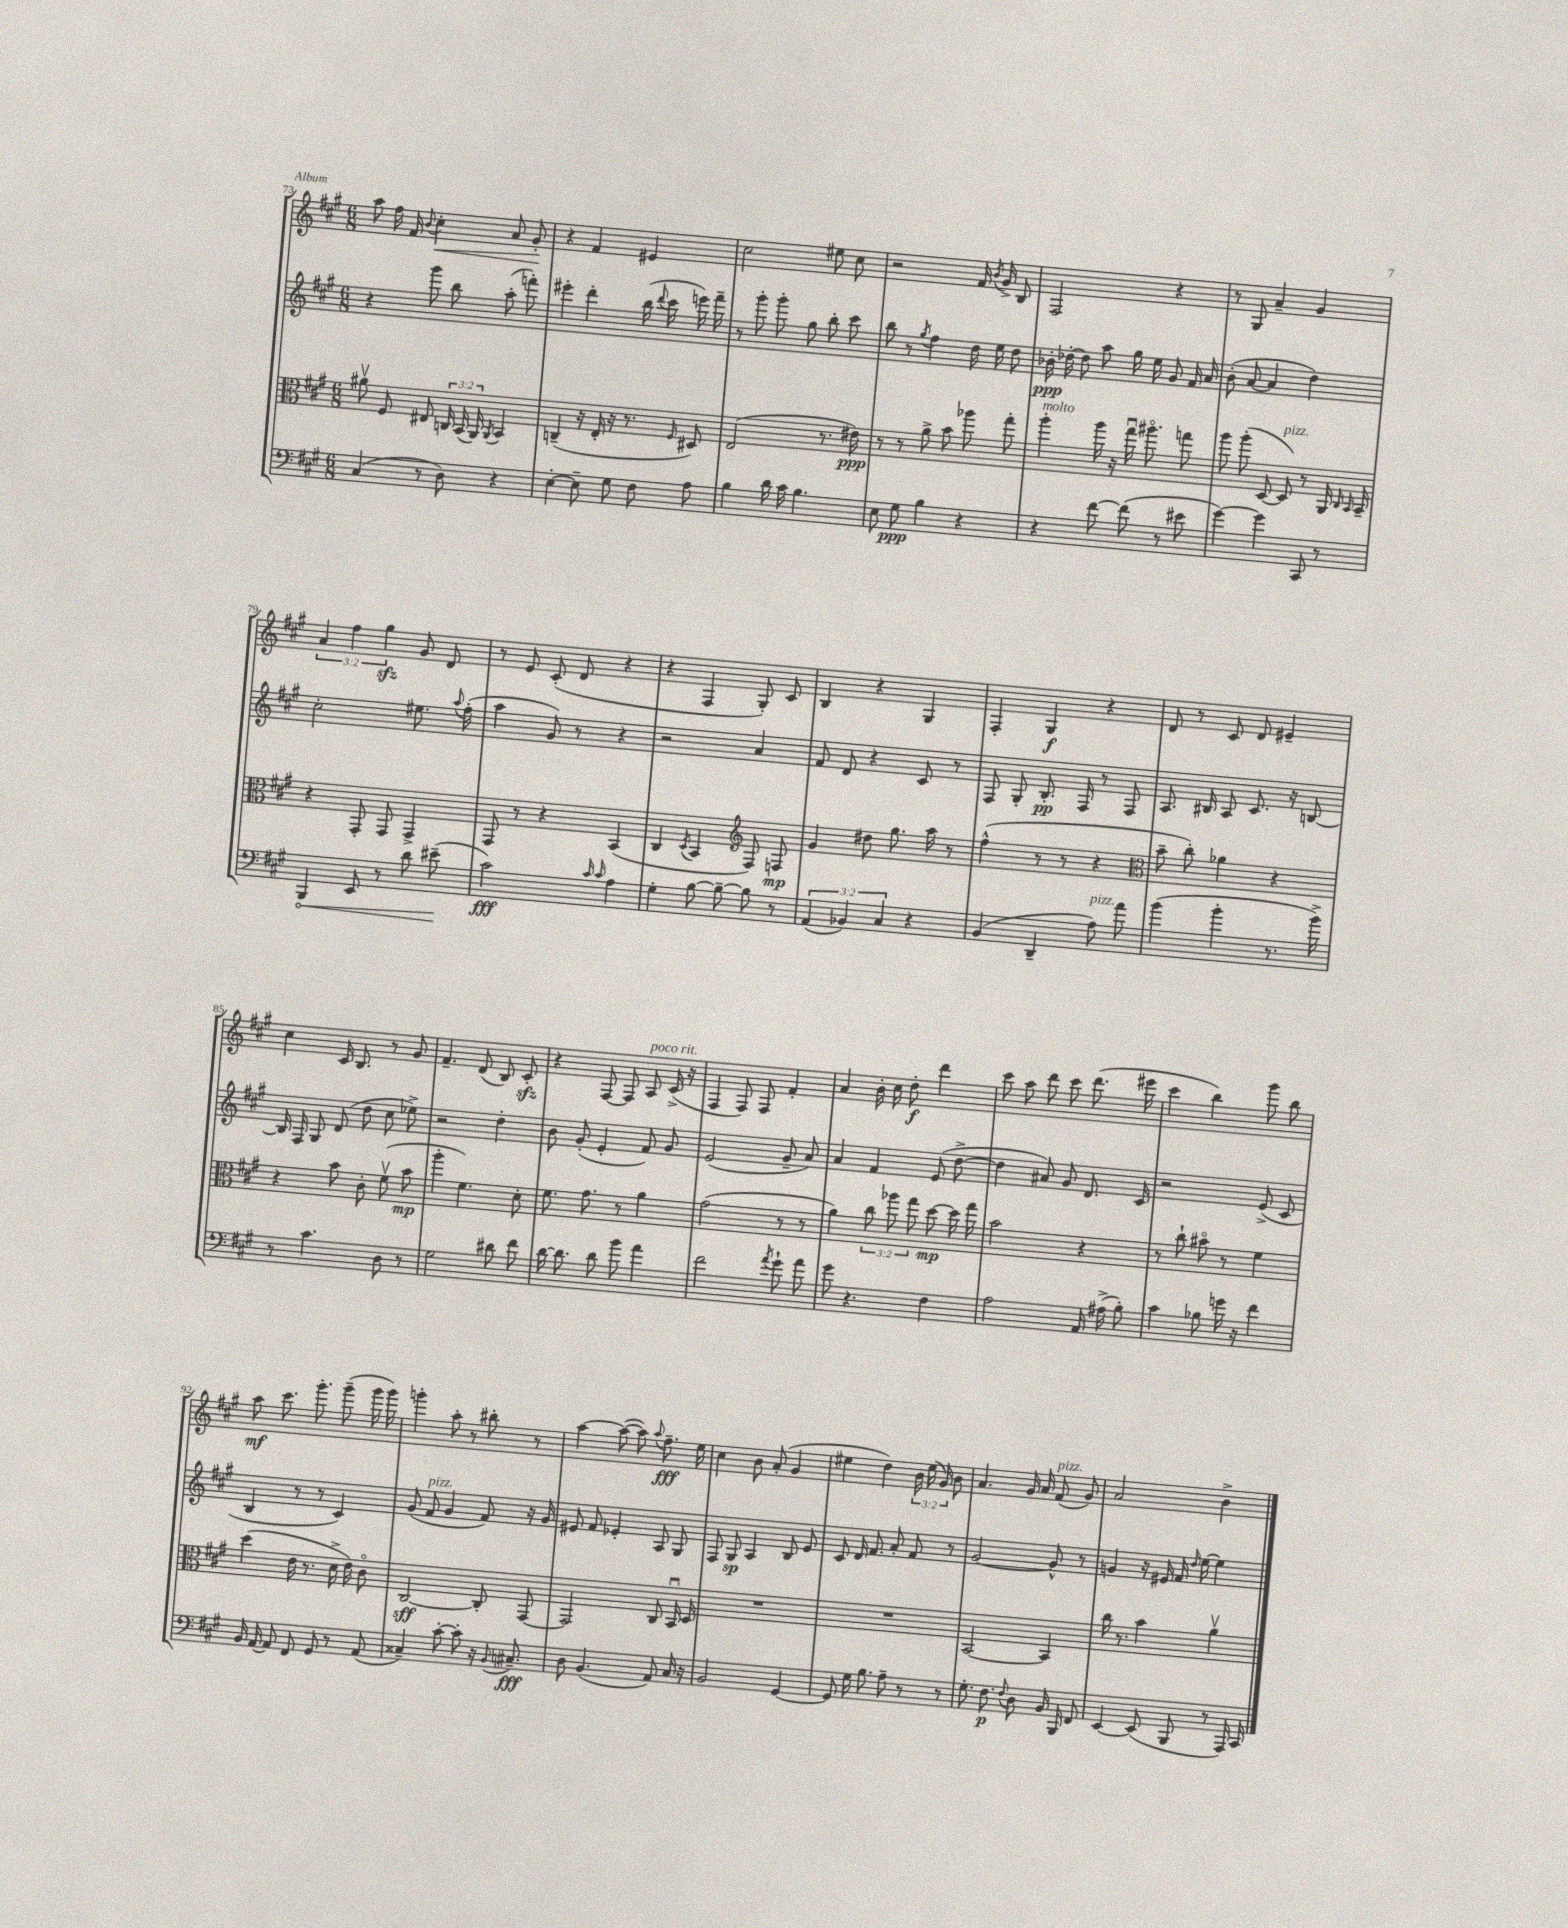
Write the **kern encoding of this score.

**kern	**dynam	**kern	**dynam	**kern	**dynam	**kern	**dynam
*part4	*part4	*part3	*part3	*part2	*part2	*part1	*part1
*staff4	*staff4	*staff3	*staff3	*staff2	*staff2	*staff1	*staff1
*clefF4	*	*clefC3	*	*clefG2	*	*clefG2	*
*k[f#c#g#]	*	*k[f#c#g#]	*	*k[f#c#g#]	*	*k[f#c#g#]	*
*M6/8	*	*M6/8	*	*M6/8	*	*M6/8	*
=73	=73	=73	=73	=73	=73	=73	=73
(4C#/	.	8a#Xv\	.	4r	.	8aa\	.
.	.	8F#/	.	.	.	16ff#\	.
.	.	.	.	.	.	16f#/	.
.	.	.	.	.	.	8qqb/	.
!	!	!	!	!	!	!	!LO:HP:b
8r	.	8E#X/	.	8ggg#\	.	4cc#'\	<
8D\)	.	24Cn/	.	8bb\	.	.	.
.	.	(24BB/	.	.	.	.	.
.	.	24AA/)	.	.	.	.	.
.	.	8qAA/	.	.	.	.	.
4r	.	4BB/	.	(8aa'\	.	8a/	.
.	.	.	.	8fffn'\)	.	8g#'/	.
.	.	.	.	.	.	.	[
=74	=74	=74	=74	=74	=74	=74	=74
[4E'\	.	(4Cn~/	.	4eee#X'\	.	4r	.
8E~\]	.	16r	.	4ddd'\	.	4f#/	.
.	.	16E'/	.	.	.	.	.
8G#\	.	16r	.	.	.	.	.
.	.	8.r	.	.	.	.	.
8F#\	.	.	.	(16bb\	.	4e#X/	.
.	.	.	.	8qqddd/	.	.	.
.	.	.	.	16ccc#\	.	.	.
.	.	16qqF#/	.	.	.	.	.
8A\	.	8D#X/)	.	16eeen\)	.	.	.
.	.	.	.	16fff#~\	.	.	.
=75	=75	=75	=75	=75	=75	=75	=75
4B\	.	(2E/	.	8r	.	2cc#\	.
.	.	.	.	8ggg#'\	.	.	.
16d\	.	.	.	8ggg#'\	.	.	.
16c#\	.	.	.	.	.	.	.
4.B\	.	.	.	8gg#\	.	.	.
.	.	8.r	.	8bb'\	.	8ee#X\	.
.	.	.	.	8ccc#\	.	8cc#\	.
.	.	16e#X\)	ppp	.	.	.	.
=76	=76	=76	=76	=76	=76	=76	=76
8E\	.	8r	.	8bb\	.	2r	.
8G#\	ppp	8r	.	8r	.	.	.
.	.	.	.	8qgg#/	.	.	.
4B\	.	8a^\	.	4ff#\	.	.	.
.	.	8b\	.	.	.	.	.
4r	.	8aa-X\	.	16dd\	.	16f#/	.
.	.	.	.	.	.	8qb/	.
.	.	.	.	16ee\	.	16g#^/	.
.	.	8gg#'\	.	8dd\	.	8B/	.
=77	=77	=77	=77	=77	=77	=77	=77
!	!	!LO:TX:a:i:t=molto	!	!	!	!	!
4r	.	4aa'\	.	16b-X'\	ppp	2F#/	.
.	.	.	.	[16dd-X'\	.	.	.
.	.	.	.	8dd-\]	.	.	.
[8f#\	.	16aa\	.	8aa\	.	.	.
.	.	16r	.	.	.	.	.
(8f#\]	.	16gg#u\	.	16gg#\	.	.	.
.	.	8.aa#X\	.	16ee\	.	.	.
8r	.	.	.	8g#/	.	4r	.
8e#X\	.	8ggn\	.	16f#/	.	.	.
.	.	.	.	16a/	.	.	.
=78	=78	=78	=78	=78	=78	=78	=78
[4g#\)	.	8aa\	.	(8b'\	.	8r	.
.	.	(8aa'\	.	[8a/	.	8G#/	.
4g#\]	.	[8D/	.	4a/]	.	4a~/	.
!	!	!LO:TX:a:i:t=pizz.	!	!	!	!	!
.	.	8D/])	.	.	.	.	.
8CC#/	.	8r	.	4dd\)	.	4g#/	.
8r	.	16AA/	.	.	.	.	.
.	.	16qqC#/	.	.	.	.	.
.	.	16qqBB/	.	.	.	.	.
.	.	16BB~/	.	.	.	.	.
!!LO:LB:g=z
=79	=79	=79	=79	=79	=79	=79	=79
!	!LO:HP:b	!	!	!	!	!	!
4BBB/	<	4r	.	2cc#'\	.	6a/	.
.	.	.	.	.	.	6ff#\	.
8EE/	.	8GG#'/	.	.	.	.	.
.	.	.	.	.	.	6gg#zz\	.
8r	.	8GG#/	.	.	.	.	.
8d\	.	4GG#^/	.	8.ee#X\	.	8g#/	.
(8e#X~\	.	.	.	.	.	8d/	.
.	.	.	.	8qqaa/	.	.	.
.	.	.	.	(16ff#'\	.	.	.
.	[	.	.	.	.	.	.
=80	=80	=80	=80	=80	=80	=80	=80
2c#\)	fff	8GG#/	.	4aa\	.	8r	.
.	.	8r	.	.	.	8e/	.
.	.	4r	.	8g#/)	.	(8c#'/	.
.	.	.	.	8r	.	8d/	.
16qqc#/	.	.	.	.	.	.	.
16qqc#/	.	.	.	.	.	.	.
4A\	.	(4BB/	.	4r	.	4r	.
=81	=81	=81	=81	=81	=81	=81	=81
4G#'\	.	4C#/	.	2r	.	4r	.
.	.	8qD/	.	.	.	.	.
[8B\	.	4BB/	.	.	.	4F#/	.
8B~\_	.	.	.	.	.	.	.
*	*	*clefG2	*	*	*	*	*
8B\]	.	8F#/)	.	4a/	.	8G#'/)	.
8r	.	8Fn/	mp	.	.	8c#/	.
=82	=82	=82	=82	=82	=82	=82	=82
(6AA/	.	4g#/	.	8f#/	.	4B/	.
.	.	.	.	8d/	.	.	.
6BB-X/)	.	.	.	.	.	.	.
.	.	8dd#X\	.	4r	.	4r	.
6C#/	.	.	.	.	.	.	.
.	.	8.gg#\	.	.	.	.	.
4r	.	.	.	8c#/	.	4G#/	.
.	.	16aa\	.	.	.	.	.
.	.	8r	.	8r	.	.	.
=83	=83	=83	=83	=83	=83	=83	=83
(4BB/	.	(4ff#^^\	.	8F#/	.	4F#'/	.
.	.	.	.	8G#'/	.	.	.
4DD~/	.	8r	.	8.B'/	pp	4G#/	f
.	.	8r	.	.	.	.	.
.	.	.	.	16F#/	.	.	.
!LO:TX:a:i:t=pizz.	!	!	!	!	!	!	!
8A\)	.	4r	.	8r	.	4r	.
8a\	.	.	.	8F#/	.	.	.
=84	=84	=84	=84	=84	=84	=84	=84
*	*	*clefC3	*	*	*	*	*
(4b\	.	8b~\	.	8.A/	.	8d/	.
.	.	8cc#'\)	.	.	.	8r	.
.	.	.	.	16B#X/	.	.	.
4b'\	.	4a-X\	.	8A/	.	8c#/	.
.	.	.	.	8.c#/	.	8d/	.
8.r	.	4r	.	.	.	4e#X~/	.
.	.	.	.	16r	.	.	.
.	.	.	.	[8Bn/	.	.	.
16b^\)	.	.	.	.	.	.	.
!!LO:LB:g=z
=85	=85	=85	=85	=85	=85	=85	=85
8r	.	4r	.	16B/]	.	4cc#\	.
.	.	.	.	16F#/	.	.	.
4.c#\	.	.	.	8G#/	.	.	.
.	.	8b\	.	(8d/	.	16c#/	.
.	.	.	.	.	.	8.B/	.
.	.	8c#'\	.	8dd\	.	.	.
8D\	.	(8f#v\	.	8cc#\	.	8r	.
8r	.	8b\	mp	8ee-X^\)	.	8g#/	.
=86	=86	=86	=86	=86	=86	=86	=86
2G#\	.	4aa'\	.	2r	.	4.f#~/	.
.	.	4.f#\)	.	.	.	.	.
.	.	.	.	.	.	(8d/	.
8d#X\	.	.	.	4dd'\	.	8B/)	.
8f#\	.	8d'\	.	.	.	8c#zz'/	.
=87	=87	=87	=87	=87	=87	=87	=87
[16d\	.	8.f#\	.	8b\	.	4r	.
8.d\]	.	.	.	.	.	.	.
.	.	.	.	(8g#'/	.	.	.
.	.	8.g#\	.	.	.	.	.
8d\	.	.	.	4e'/	.	[8F#/	.
8b\	.	8r	.	.	.	8F#/]	.
!	!	!	!	!	!	!LO:TX:a:i:t=poco rit.	!
4a\	.	4a\	.	8f#/)	.	8A/	.
.	.	.	.	8g#/	.	(16c#^/	.
.	.	.	.	.	.	16r	.
=88	=88	=88	=88	=88	=88	=88	=88
2f#\	.	(2g#\	.	(2e/	.	4F#/	.
.	.	.	.	.	.	8F#/)	.
.	.	.	.	.	.	8F#/	.
8qa/	.	.	.	.	.	.	.
8g#`\	.	8r	.	8g#~/	.	4f#'/	.
8a\	.	8r	.	8a/)	.	.	.
=89	=89	=89	=89	=89	=89	=89	=89
8g#\	.	4a\)	.	4a/	.	4a/	.
4.r	.	.	.	.	.	.	.
.	.	12cc#\	.	4f#/	.	16b'\	.
.	.	.	.	.	.	16cc#\	.
.	.	12aa-X\	.	.	.	.	.
.	.	.	.	.	.	8dd'\	f
.	.	12gg#\	.	.	.	.	.
4F#\	.	[8dd\	mp	(8e/	.	4ddd\	.
.	.	16dd\]	.	[8dd^\	.	.	.
.	.	16gg#\	.	.	.	.	.
=90	=90	=90	=90	=90	=90	=90	=90
2A\	.	2b\	.	4dd\]	.	8ccc#\	.
.	.	.	.	.	.	8aa\	.
.	.	.	.	8a#X/)	.	8ddd\	.
.	.	.	.	8g#/	.	8ccc#\	.
16AA/	.	4r	.	8.d/	.	(8.ddd\	.
(16A#X^\	.	.	.	.	.	.	.
8B'\)	.	.	.	.	.	.	.
.	.	.	.	16c#/	.	16eee#X\	.
=91	=91	=91	=91	=91	=91	=91	=91
4c#\	.	8r	.	2r	.	4ccc#\	.
.	.	8cc#`\	.	.	.	.	.
8B-X\	.	8b#X\	.	.	.	4bb\)	.
16gn\	.	8r	.	.	.	.	.
16r	.	.	.	.	.	.	.
4f#\	.	4f#\	.	(8e^/	.	8ggg#\	.
.	.	.	.	8c#/	.	8bb\	.
!!LO:LB:g=z
=92	=92	=92	=92	=92	=92	=92	=92
16BB/	.	(4dd\	.	4B/	.	8aa\	mf
[16AA/	.	.	.	.	.	.	.
8AA/]	.	.	.	.	.	8.ccc#\	.
8FF#/	.	16e\	.	8r	.	.	.
.	.	8.r	.	.	.	8.ggg#'\	.
8GG#/	.	.	.	8r	.	.	.
8r	.	16d^\	.	4c#/)	.	(8ggg#~\	.
.	.	16e\)	.	.	.	.	.
(8AA/	.	8c#\	.	.	.	16ggg#\	.
.	.	.	.	.	.	16ggg#\)	.
=93	=93	=93	=93	=93	=93	=93	=93
4C##X~/)	.	[2C#/	sff	(8g#/	.	4gggn'\	.
!	!	!	!	!LO:TX:a:i:t=pizz.	!	!	!
.	.	.	.	8f#/	.	.	.
[8c#'\	.	.	.	4g#/	.	8aa'\	.
8c#'\]	.	.	.	.	.	8r	.
16r	.	8C#'/]	.	8f#/)	.	8bb#X'\	.
8qqBB/	.	.	.	.	.	.	.
8.C#X~/	fff	.	.	.	.	.	.
.	.	[8GG#/	.	16r	.	8r	.
.	.	.	.	16g#/	.	.	.
=94	=94	=94	=94	=94	=94	=94	=94
8D\	.	2GG#/]	.	8e#X/	.	[4aa\	.
(4.BB/	.	.	.	8f#/	.	.	.
.	.	.	.	4e-X'/	.	(8aa\_	.
.	.	.	.	.	.	8aa\])	.
.	.	.	.	.	.	8qqaa/	.
8AA/)	.	8C#/	.	8A/	.	8.ff#~\	fff
16C#/	.	16BBu/	.	8G#/	.	.	.
16r	.	16D/	.	.	.	16ee\	.
=95	=95	=95	=95	=95	=95	=95	=95
2BB/	.	2.r	.	8F#/	.	4cc#\	.
.	.	.	.	8G#/	sp	.	.
.	.	.	.	4A/	.	8b\	.
.	.	.	.	.	.	(8a'/	.
[4GG#/	.	.	.	8B/	.	4g#/	.
.	.	.	.	8e/	.	.	.
=96	=96	=96	=96	=96	=96	=96	=96
8GG#/]	.	2.r	.	8c#/	.	4ee#X\	.
16G#\	.	.	.	16d/	.	.	.
8.B\	.	.	.	8.f#/	.	.	.
.	.	.	.	.	.	4dd\)	.
8A~\	.	.	.	8a'/	.	.	.
8r	.	.	.	8f#/	.	24b\	.
.	.	.	.	.	.	(24ee#\	.
.	.	.	.	.	.	24g#/)	.
8r	.	.	.	8r	.	8b\	.
=97	=97	=97	=97	=97	=97	=97	=97
8.G#'\	.	[2BB/	.	[2g#/	.	4.a/	.
8.F#\	p	.	.	.	.	.	.
8qqF#/	.	.	.	.	.	.	.
8D\	.	.	.	.	.	16g#/	.
.	.	.	.	.	.	16a/	.
!	!	!	!	!	!	!LO:TX:a:i:t=pizz.	!
16BB/	.	4BB/]	.	8g#^^/]	.	(8f#/	.
16BBB/	.	.	.	.	.	.	.
8FF#/	.	.	.	8r	.	8g#/)	.
=98	=98	=98	=98	=98	=98	=98	=98
[4EE/	.	16cc#\	.	4gn/	.	2a/	.
.	.	8.r	.	.	.	.	.
(8EE/]	.	4b\	.	16r	.	.	.
.	.	.	.	16e#X/	.	.	.
8BBB/	.	.	.	16f#/	.	.	.
.	.	.	.	16qqdd/	.	.	.
.	.	.	.	[16ee\	.	.	.
8r	.	4av\	.	4ee\]	.	4b^\	.
16AAA/)	.	.	.	.	.	.	.
16CC#/	.	.	.	.	.	.	.
==	==	==	==	==	==	==	==
*-	*-	*-	*-	*-	*-	*-	*-
